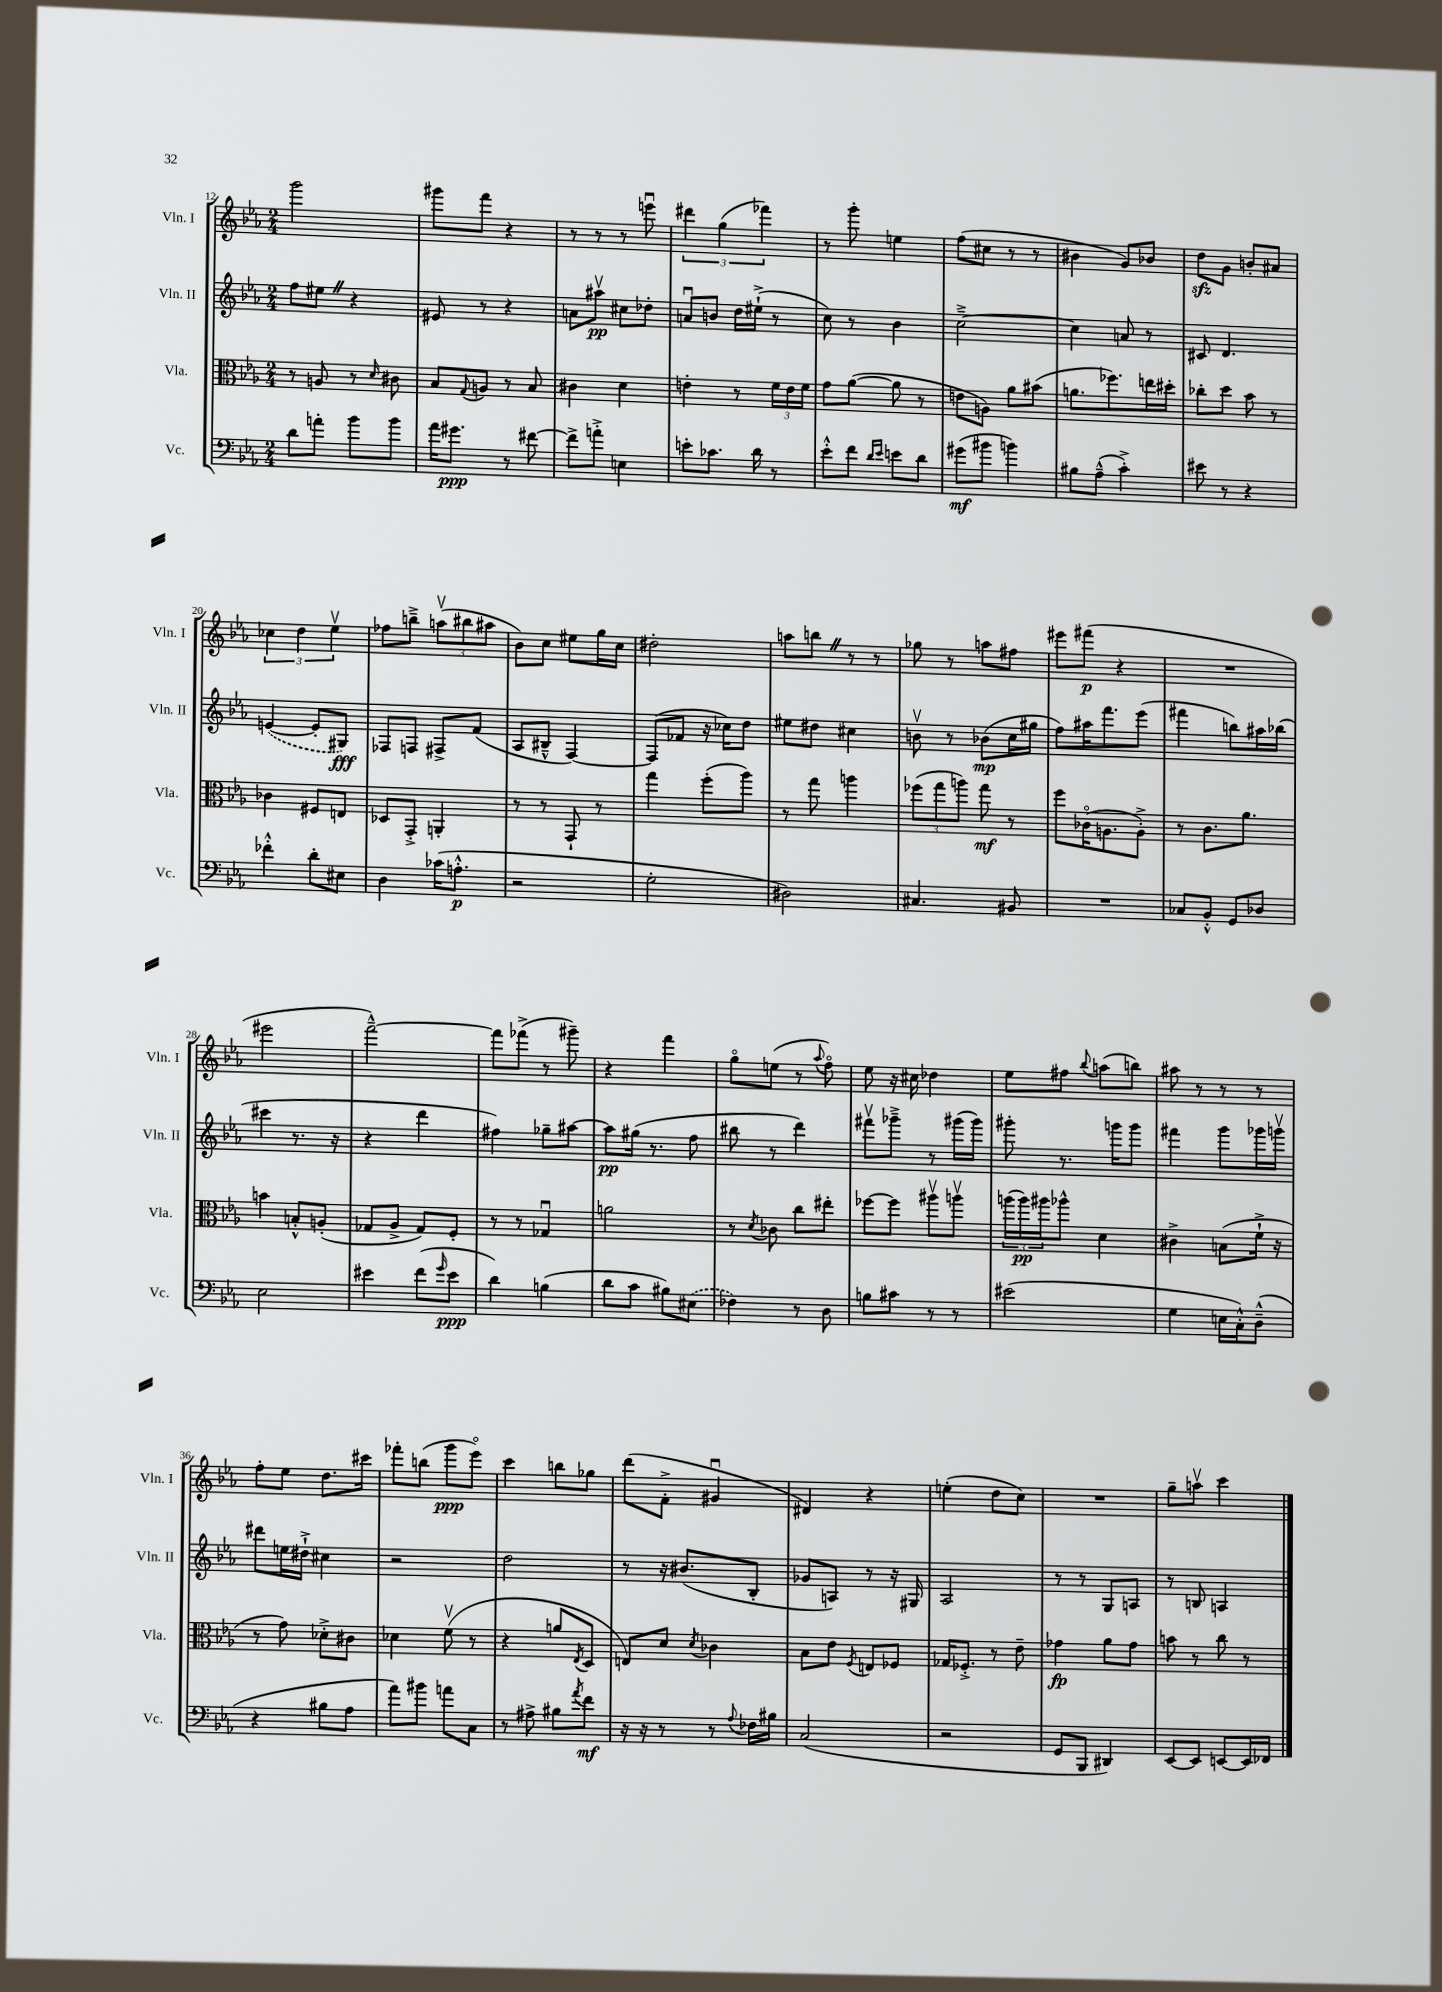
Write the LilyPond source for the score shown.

<<
\new StaffGroup <<
\new Staff = "s0" \with { instrumentName = "Vln. I" shortInstrumentName = "Vln. I" } {
    \clef treble \key ees \major \numericTimeSignature \time 2/4
    g'''2 |
    gis'''8 f'''8 r4 |
    r8 r8 r8 e'''8\downbow |
    \tuplet 3/2 { dis'''4 g''4( fes'''4) } |
    r8 g'''8-. e''4 |
    f''8( cis''8 r8 r8 |
    bis'4 g'8) bes'8 |
    d''8\sfz g'8 b'8-. ais'8 |
    \tuplet 3/2 { ces''4 d''4 ees''4\upbow } |
    fes''8 b''8---> \tuplet 3/2 { a''8\upbow( bis''8 ais''8 } |
    bes'8) c''8 eis''8 g''16 c''16 |
    dis''2-. |
    a''8 b''8 \once \override BreathingSign.text = \markup { \musicglyph "scripts.caesura.straight" } \breathe r8 r8 |
    ges''8 r8 a''8 fis''8 |
    eis'''8 fis'''8\p( r4 |
    R2 |
    eis'''2 |
    f'''2~---^) |
    f'''8 fes'''8->( r8 gis'''8--) |
    r4 f'''4 |
    g''8\flageolet e''8( r8 \appoggiatura { aes''8 } f''8\flageolet) |
    ees''8 r16 cis''16 des''4 |
    ees''8 fis''8 \appoggiatura { bes''8 } a''8( b''8) |
    ais''8 r8 r8 r8 |
    f''8-. ees''8 d''8. cis'''16 |
    fes'''8-. b''8( g'''8\ppp ees'''8\flageolet) |
    c'''4 b''8 ges''8 |
    d'''8( f'8-.-> gis'4\downbow |
    dis'4) r4 |
    e''4-.( d''8 c''8) |
    R2 |
    g''8-- a''8\upbow c'''4 \bar "|." |
}
\new Staff = "s1" \with { instrumentName = "Vln. II" shortInstrumentName = "Vln. II" } {
    \clef treble \key ees \major \numericTimeSignature \time 2/4
    f''8 eis''8 \once \override BreathingSign.text = \markup { \musicglyph "scripts.caesura.straight" } \breathe r4 |
    eis'8 r8 r4 |
    a'8 ais''8\upbow\pp cis''8 des''8-. |
    a'8\downbow b'8 d''16 eis''16-!->( r8 |
    c''8) r8 bes'4 |
    c''2~---> |
    c''4 a'8 r8 |
    cis'8 d'4. |
    \once \slurDashed e'4~( e'8-. gis8\fff) |
    fes8 f8 fis8-> f'8( |
    aes8 bis8---^ f4~) |
    f8( fes'8 r16 ces''16) d''8 |
    eis''8 dis''8 cis''4 |
    b'8\upbow r8 bes'8\mp( c''16 gis''16 |
    f''8) ais''16 f'''8. ees'''8( |
    fis'''4 b''8) ais''16 bes''16( |
    cis'''4 r8. r16 |
    r4 d'''4 |
    fis''4) ges''8-- ais''8~ |
    ais''8\pp gis''16( r8. f''8 |
    bis''8 r8 d'''4) |
    fis'''8\upbow ges'''8---> r8 gis'''16( gis'''16) |
    gis'''8-. r8. g'''16 g'''8 |
    fis'''4 g'''8 ges'''16 g'''16\upbow |
    dis'''8 e''16 dis''16-!-> cis''4 |
    r2 |
    d''2 |
    r8 r16 bis'8.( bes8-. |
    ges'8 a8) r8 r16 gis16 |
    aes2 |
    r8 r8 g8 a8 |
    r8 b8 a4 \bar "|." |
}
\new Staff = "s2" \with { instrumentName = "Vla." shortInstrumentName = "Vla." } {
    \clef alto \key ees \major \numericTimeSignature \time 2/4
    r8 a8 r8 \grace { d'16 } cis'8 |
    bes8 \appoggiatura { g8 } a8 r8 bes8 |
    cis'4 d'4 |
    e'4-. r8 \tuplet 3/2 { f'16 e'16 f'16 } |
    g'8 aes'8~( aes'8 r8 |
    e'8 a8) aes'8 bis'8( |
    a'8. fes''8.) e''16 dis''16-. |
    ces''8-. d''8 bes'8 r8 |
    ces'4 fis8 e8 |
    des8 g,8-.-> a,4-. |
    r8 r8 g,8-! r8 |
    g''4 f''8-.( aes''8) |
    r8 g''8 a''4 |
    \tuplet 3/2 { fes''8( g''8 a''8) } g''8\mf r8 |
    f''8 ces'16\flageolet( a8. a8-.->) |
    r8 c'8. aes'8. |
    b'4 b8-.-^ a8-.( |
    ges8 aes8-> ges8) f8-. |
    r8 r8 ges4\downbow |
    a'2 |
    r8 \acciaccatura { d'8 } ces'8 c''8 eis''8-. |
    fes''8~ fes''8 ais''8\upbow a''8\upbow |
    \tuplet 3/2 { a''16( a''16\pp) ais''16 } aes''8-^ d'4 |
    cis'4-> b8( f'16-!-> r16 |
    r8 g'8) des'8-.-> cis'8 |
    des'4 f'8\upbow( r8 |
    r4 a'8 \acciaccatura { ees8 } d8 |
    e8) d'8 \acciaccatura { d'8 } ces'4 |
    bes8 ees'8 \acciaccatura { f8 } e8 fes8 |
    ges16 fes8.-.-> r8 ees'8-- |
    ges'4\fp aes'8 ges'8 |
    b'8 r8 c''8 r8 \bar "|." |
}
\new Staff = "s3" \with { instrumentName = "Vc." shortInstrumentName = "Vc." } {
    \clef bass \key ees \major \numericTimeSignature \time 2/4
    d'8 a'8-. bes'8 bes'8 |
    aes'16 gis'8.\ppp r8 fis'8~ |
    fis'8-> a'8-.-> e4 |
    e'8-. ces'8. d'16 r8 |
    ees'8-.-^ f'8 \grace { d'16 ees'16 } e'8 d'8 |
    gis'8\mf( bis'8 b'4) |
    bis8 aes8---^( c'4-.->) |
    eis'8 r8 r4 |
    fes'4-.-^ d'8-. eis8 |
    d4 ces'16( a8.-.-^\p |
    r2 |
    g2-. |
    dis2) |
    cis4. bis,8 |
    R2 |
    ces8 bes,8-.-^ g,8 des8 |
    ees2 |
    eis'4 f'8( \grace { g'16 } eis'8\ppp |
    d'4) b4( |
    d'8 c'8 bis8) \once \slurDashed eis8( |
    fes4) r8 d8 |
    b8 cis'8 r8 r8 |
    eis'2( |
    g4 e16 c16-.-^) d8---^( |
    r4 bis8 aes8 |
    aes'8) bis'8 a'8 c8 |
    r8 ais8-> bis8 \acciaccatura { aes'8 } f'8\mf |
    r16 r16 r8 r8 \appoggiatura { aes8 } fes16 bis16 |
    c2( |
    r2 |
    g,8 bes,,8 dis,4) |
    ees,8~ ees,8 e,8~ e,16 fes,16 \bar "|." |
}
>>
>>
\layout { \context { \Score currentBarNumber = #12 } }
